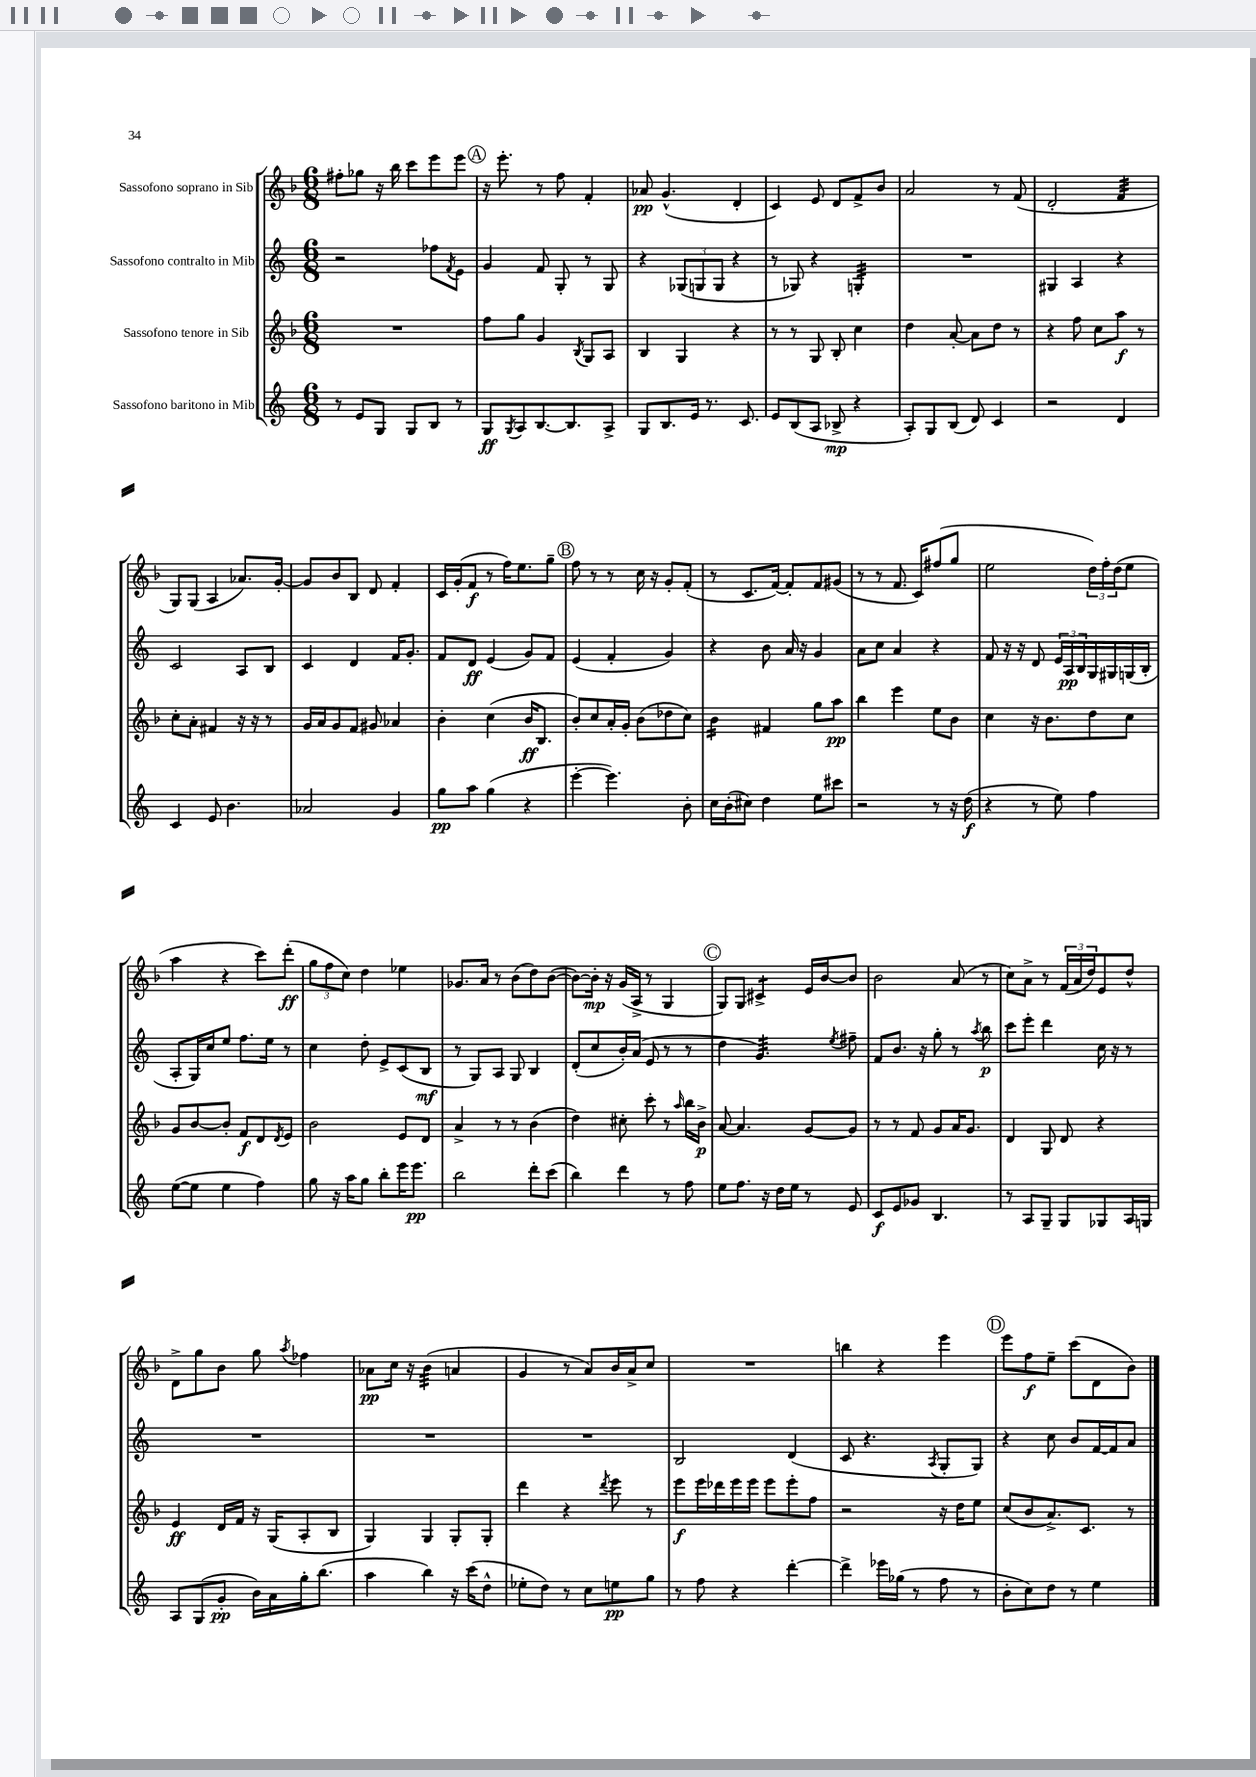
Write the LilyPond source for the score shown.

<<
\new StaffGroup <<
\new Staff = "s0" \with { instrumentName = "Sassofono soprano in Sib" } {
    \clef treble \key f \major \numericTimeSignature \time 6/8
    fis''8-. ges''8 r16 bes''16 c'''8 e'''8 e'''8 |
    \mark \markup { \circle "A" } r16 e'''8.-. r8 f''8 f'4-. |
    aes'8\pp g'4.-^( d'4-. |
    c'4) e'8 d'8 f'8-> bes'8 |
    a'2 r8 f'8( |
    d'2-. f'4:32 |
    g8) g8( a4 aes'8.) g'16~-. |
    g'8 bes'8 bes8 d'8 f'4-. |
    c'16 g'16-.( f'8\f r8 f''16) e''8. g''8-- |
    \mark \markup { \circle "B" } f''8 r8 r8 c''16 r16 g'8-. f'8-.( |
    r8 c'8. f'16~) f'8-. f'8 gis'8( |
    r8 r8 f'8. c'16) fis''8( g''8 |
    e''2 \tuplet 3/2 { d''16) f''16-. d''16( } e''8 |
    a''4 r4 c'''8) d'''8-.\ff( |
    \tuplet 3/2 { g''8 f''8 c''8) } d''4 ees''4 |
    ges'8. a'16 r8 bes'8( d''8) bes'8~( |
    bes'8~) bes'16-.\mp r16 g'16( a16-> r8 g4 |
    \mark \markup { \circle "C" } g8) g8 cis'4:8-> e'16 bes'16~ bes'8 |
    bes'2 a'8( r8 |
    c''8) a'8-> r8 \tuplet 3/2 { f'16( a'16 d''16) } e'8 d''8-^ |
    d'8-> g''8 bes'8 g''8 \acciaccatura { a''8 } fes''4 |
    aes'8\pp c''16 r16 bes'4:32( a'4 |
    g'4 r8 a'8) bes'16 a'16-> c''8 |
    R2. |
    b''4 r4 e'''4 |
    \mark \markup { \circle "D" } e'''8 f''8\f e''8-- c'''8( d'8 bes'8) \bar "|." |
}
\new Staff = "s1" \with { instrumentName = "Sassofono contralto in Mib" } {
    \clef treble \key c \major \numericTimeSignature \time 6/8
    r2 fes''8 \acciaccatura { f'8 } e'8 |
    \mark \markup { \circle "A" } g'4 f'8 g8-. r8 g8 |
    r4 \tuplet 3/2 { ges8( g8 g8 } r4 |
    r8 ges8) r4 g4:32-. |
    R2. |
    gis4 a4 r4 |
    c'2 a8 b8 |
    c'4 d'4 f'16 g'8.-. |
    f'8 d'8\ff e'4( g'8) f'8 |
    \mark \markup { \circle "B" } e'4( f'4-. g'4) |
    r4 b'8 a'16 r16 g'4 |
    a'8 c''8 a'4 r4 |
    f'8 r16 r16 d'8 \tuplet 3/2 { e'16 a16\pp b16 } g16 gis16 g16( b16-. |
    a8-. g16) c''16 e''8 f''8. e''16 r8 |
    c''4 d''8-. e'8-> c'8( b8\mf |
    r8 g8) a8 g8 b4 |
    d'8-.( c''8 b'16-.) a'16( e'8 r8 r8 |
    \mark \markup { \circle "C" } d''4 g'4.:32) \acciaccatura { e''8 } fis''8-- |
    f'8 b'8. r16 g''8-. r8 \acciaccatura { a''8 } b''8\p |
    c'''8 e'''8-. d'''4 c''16 r16 r8 |
    R2. |
    R2. |
    R2. |
    b2 d'4( |
    c'8 r4. \acciaccatura { a8 } g8-. g8) |
    \mark \markup { \circle "D" } r4 c''8 b'8 f'16~ f'16 a'8 \bar "|." |
}
\new Staff = "s2" \with { instrumentName = "Sassofono tenore in Sib" } {
    \clef treble \key f \major \numericTimeSignature \time 6/8
    R2. |
    \mark \markup { \circle "A" } f''8 g''8 g'4 \acciaccatura { bes8 } g8 a8 |
    bes4 g4 r4 |
    r8 r8 g8 bes8-. c''4 |
    d''4 a'8~-. a'8 d''8 r8 |
    r4 f''8 c''8 a''8\f r8 |
    c''8-. a'8-. fis'4 r16 r16 r8 |
    g'16 a'16 g'8 f'8 gis'8 aes'4 |
    bes'4-. c''4( bes'16\ff bes8. |
    \mark \markup { \circle "B" } bes'8-.) c''8 a'16-. g'16-. bes'8( des''8 c''8) |
    bes'4:16 fis'4 g''8 a''8\pp |
    bes''4 e'''4 e''8 bes'8 |
    c''4 r16 bes'8. d''8 c''8 |
    g'8 bes'8~ bes'8-. f'8\f d'8 \acciaccatura { d'8 } e'8 |
    bes'2 e'8 d'8 |
    a'4-> r8 r8 bes'4( |
    d''4) cis''8-. c'''8-. r8 \grace { a''16 } bes''16 bes'16->\p |
    \mark \markup { \circle "C" } a'8~ a'4. g'8~ g'8 |
    r8 r8 f'8 g'8 a'16 g'8. |
    d'4 g8 d'8 r4 |
    e'4\ff d'16 f'16 r16 g16( a8-. bes8 |
    g4) g4 g8-. g8-. |
    d'''4 r4 \acciaccatura { d'''8 } e'''8 r8 |
    e'''8\f e'''16 des'''16 e'''16 e'''16 e'''8 e'''8-. f''8 |
    r2 r16 d''16 e''8 |
    \mark \markup { \circle "D" } c''8( bes'8 a'8.->) c'8. r8 \bar "|." |
}
\new Staff = "s3" \with { instrumentName = "Sassofono baritono in Mib" } {
    \clef treble \key c \major \numericTimeSignature \time 6/8
    r8 e'8 g8 g8 b8 r8 |
    \mark \markup { \circle "A" } g8\ff \acciaccatura { g8 } a8 b8.~ b8. a8-> |
    g8 b8. e'16 r8. c'8. |
    e'8 b8( a8 bes8->\mp r4 |
    a8-.) g8 b8( d'8) c'4 |
    r2 d'4 |
    c'4 e'8 b'4. |
    aes'2 g'4 |
    g''8\pp a''8 g''4( r4 |
    \mark \markup { \circle "B" } e'''4~-. e'''4.) b'8-. |
    c''16 b'16-.( cis''8) d''4 e''8 cis'''8 |
    r2 r8 r16 d''16\f( |
    r4 r8 e''8) f''4 |
    e''8~( e''8 e''4 f''4) |
    g''8 r16 a''16 g''8 b''8-. e'''16 e'''8.\pp |
    b''2 d'''8-. c'''8( |
    b''4) d'''4 r8 f''8 |
    \mark \markup { \circle "C" } e''8 f''8. r16 d''16 e''16 r8 e'8 |
    c'8\f e'8 ges'8 b4. |
    r8 a8 g8-- g8 ges8 a16 g16 |
    a8 g8( g'8-.\pp b'16) a'16 g''16-. b''8.( |
    a''4 b''4) r16 c'''16( d''8-^ |
    ees''8-. d''8) r8 c''8 e''8\pp g''8 |
    r8 f''8 r4 d'''4~-. |
    d'''4-> ees'''16 ges''16( r8 f''8 r8 |
    \mark \markup { \circle "D" } b'8-. c''8) d''8 r8 e''4 \bar "|." |
}
>>
>>
\layout { \context { \Score \remove "Bar_number_engraver" } }
